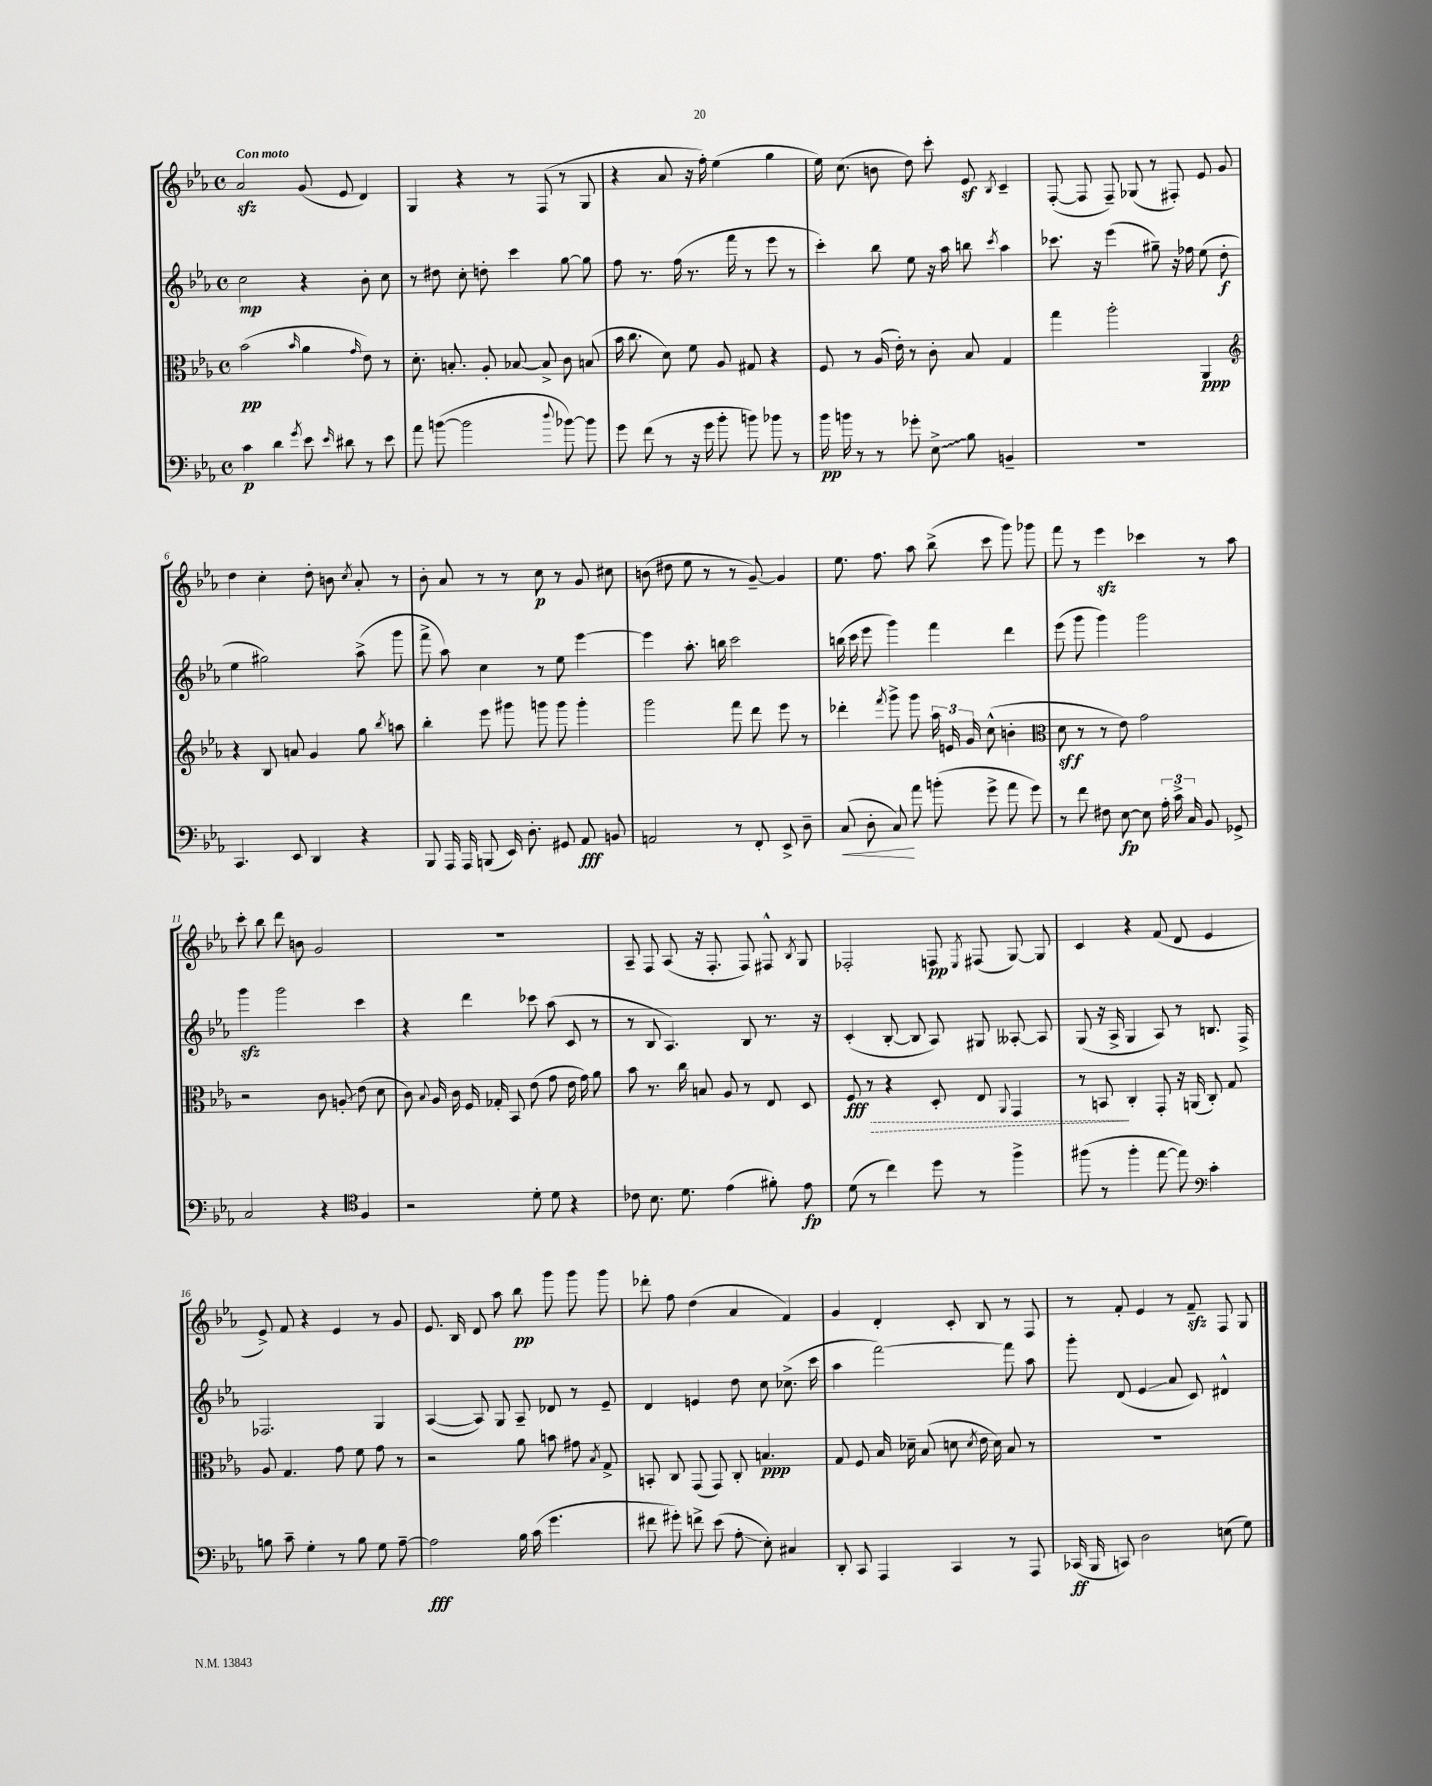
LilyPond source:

<<
\new StaffGroup <<
\new Staff = "s0" {
    \clef treble \key ees \major \defaultTimeSignature \time 4/4 \tempo "Con moto"
    \autoBeamOff aes'2\sfz g'8( ees'8 d'4) |
    g4 r4 r8 f8( r8 g8 |
    r4 aes'8 r16 f''16-.) ees''4( g''4 |
    ees''16) c''8.( b'8 d''8) c'''8-. ees'8\sf \acciaccatura { bes8 } c'4-- |
    f8~-.( f8 f8--) ges8( r8 fis8-.) ees'8 g'8 |
    d''4 c''4-. d''8-. b'8 \acciaccatura { c''8 } aes'8-. r8 |
    bes'8-. aes'8 r8 r8 c''8\p r8 g'8 cis''8 |
    b'8( dis''8 ees''8 r8 r8 g'8~--) g'4 |
    ees''8. f''8. aes''8 bes''8->( c'''8 g'''8) ges'''8 |
    f'''8 r8 ees'''4\sfz ces'''4 r8 aes''8 |
    c'''8-. bes''8 d'''8 b'8 g'2 |
    R1 |
    aes8-- f8 aes8( r16 f8.-. f8) fis8-^ \acciaccatura { bes8 } g8 |
    fes2-. f8\pp \acciaccatura { ees8 } fis8( g8~) g8 |
    c'4 r4 f'8( d'8 ees'4 |
    ees'8->) f'8 r4 ees'4 r8 g'8 |
    ees'8. bes16 d'8 aes''8 bes''8\pp g'''8 g'''8 g'''8 |
    des'''8-. f''8 d''4( aes'4 f'4) |
    g'4 d'4-. c'8-. bes8 r8 f8 |
    r8 f'8-. ees'4 r8 f'8--\sfz f8 g8 \bar "|." |
}
\new Staff = "s1" {
    \clef treble \key ees \major \defaultTimeSignature \time 4/4
    \autoBeamOff c''2\mp r4 bes'8-. c''8 |
    r8 dis''8 c''8-. d''8-. c'''4 g''8~ g''8 |
    f''8 r8. f''16( r8. f'''16 r8 ees'''8 r8 |
    c'''4-.) bes''8 ees''8 r16 aes''16 b''8 \acciaccatura { c'''8 } aes''4 |
    ces'''8. r16 ees'''4( gis''8--) r16 fes''16 ees''8( d''8-.\f |
    ees''4 gis''2) aes''8->( g'''8 |
    f'''8-> aes''8) c''4 r8 ees''8 ees'''4~ |
    ees'''4 aes''8.-. b''16 c'''2 |
    b''16( c'''16 ees'''8 g'''4) f'''4 d'''4 |
    ees'''8( g'''8 g'''4) g'''2 |
    g'''4\sfz g'''2 c'''4 |
    r4 d'''4 ces'''8 aes''8( c'8 r8 |
    r8 bes8 aes4.) bes8 r8. r16 |
    c'4-.( bes8~-. bes8 aes8) gis8 aeses8~-. aeses8 |
    g8( r16 aes16-> g4 aes8) r8 b8. f16-> |
    fes2. g4 |
    aes4~( aes8) g8 aes8-- des'8 r8 ees'8-- |
    d'4 e'4 d''8 c''8 ces''8.->( c'''16 |
    aes''4 f'''2~) f'''8 aes''8 |
    g'''8-. d'8( ees'4\glissando aes'8 c'8) dis'4-^ \bar "|." |
}
\new Staff = "s2" {
    \clef alto \key ees \major \defaultTimeSignature \time 4/4
    \autoBeamOff bes'2\pp( \grace { bes'16 } aes'4 \grace { g'16 } ees'8) r8 |
    d'8.-. b8.-. aes8-. bes8~ bes8-> c'8 b8( |
    bes'16 c''8. d'8) f'8 aes8 gis8 r4 |
    f8 r8 aes16( ees'16-.) r8 c'8-. bes8 g4 |
    g''4 aes''2-. aes,4\ppp |
    \clef treble r4 bes8 a'8 g'4 g''8 \acciaccatura { bes''8 } a''8 |
    bes''4-. ees'''8 gis'''8 g'''8 g'''8 g'''4-. |
    g'''2 f'''8 d'''8 ees'''8 r8 |
    des'''4-. \acciaccatura { f'''8 } g'''8-> g'''8 \tuplet 3/2 { aes''16 e'16 g'16 } c''8-^( b'4-. |
    \clef alto d'8\sff r8 r8 ees'8) g'2 |
    r2 c'8 a8-.\glissando ees'8( d'8 |
    c'8) \appoggiatura { bes8 } aes16 c'16 f16 ges16-. bes,8 ees'8( g'8 ees'16 g'16) aes'8 |
    bes'8 r8. c''16 b8 aes8 r8 ees8 d8 |
    \once \override Hairpin.style = #'dashed-line f8\fff\> r8 r4 d8-. ees8 \appoggiatura { aes,8 } g,4 |
    r8 b,8\! c4-. g,8-. r16 a,16( c8-.) g8 |
    aes8 g4. g'8 f'8 g'8 r8 |
    r2 aes'8 b'8 gis'8 \acciaccatura { bes8 } g8-> |
    b,8-. c8 g,8( g,8) c8-. b4.\ppp |
    g8 f8 bes16 des'16-- bes8( d'8 \acciaccatura { d'8 } ees'16 d'16) bes8 r8 |
    R1 \bar "|." |
}
\new Staff = "s3" {
    \clef bass \key ees \major \defaultTimeSignature \time 4/4
    \autoBeamOff c'4\p d'4 \acciaccatura { g'8 } ees'8 \grace { ees'16 } dis'8 r8 ees'8 |
    aes'8 b'8~( b'2 \appoggiatura { d''8 } bes'8~) bes'8 |
    g'8 f'8( r8 r16 g'16 bes'8-. b'8) bes'8 r8 |
    bes'16\pp b'16 r8 r8 ges'8-. \once \override Glissando.style = #'zigzag ees8->\glissando bes8 b,4-- |
    R1 |
    c,4. ees,8 d,4 r4 |
    bes,,8 aes,,16 aes,,16 b,,8( ees,16) d8.-. gis,8 aes,8\fff b,8 |
    a,2 r8 f,8-. ees,8-> d8-- |
    c8\<( d8-. c8\!) aes'8 b'8-.( g'8-> aes'8 g'8) |
    r8 f'8 fis8 ees8~\fp ees8 \tuplet 3/2 { aes16-. c'16-> c16 } bes,8 ges,8-> |
    c2 r4 \clef tenor f4 |
    r2 d'8-. d'8 r4 |
    ces'8 bes8. d'8. ees'4( fis'8-.) ees'8\fp |
    d'8( r8 c''4) d''8 r8 f''4-> |
    fis''8( r8 fis''4-. ees''8~ ees''8) \clef bass c'4-. |
    b8 c'8-- g4-. r8 b8 g8 aes8~-- |
    aes2\fff bes16 c'16( g'4. |
    fis'8 gis'8-.) f'8-> ees'8( aes8-.\glissando ees8-.) cis4 |
    d,8-. c,8 aes,,4 c,4 r8 aes,,8 |
    ces,16\ff( bes,,16 c,8) d2 e8( g8) \bar "|." |
}
>>
>>
